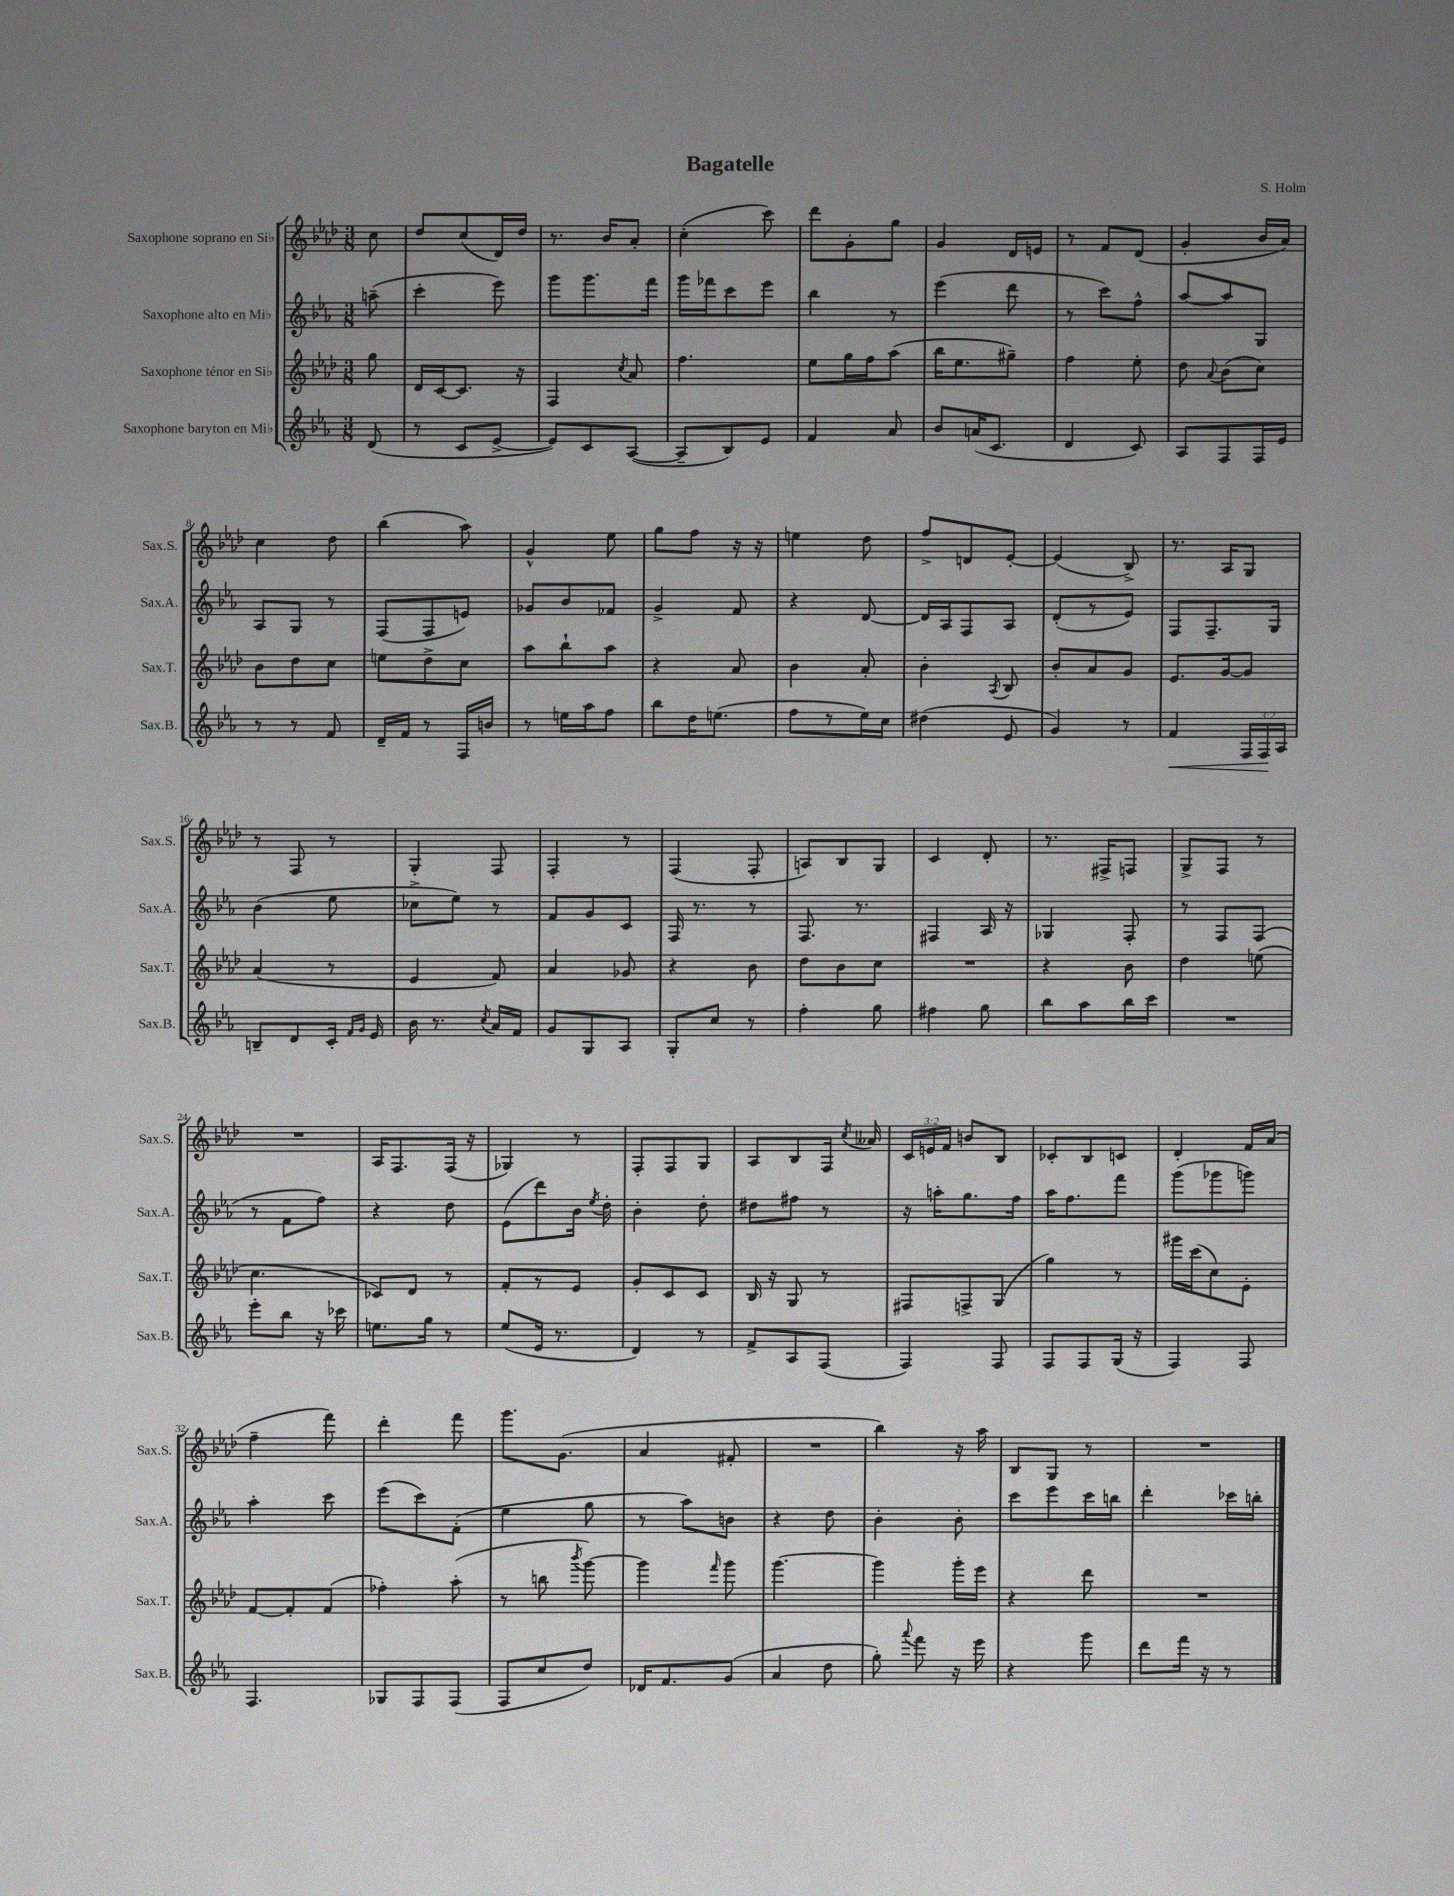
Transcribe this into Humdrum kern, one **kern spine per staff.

**kern	**kern	**kern	**kern
*staff4	*staff3	*staff2	*staff1
*clefG2	*clefG2	*clefG2	*clefG2
*k[b-e-a-]	*k[b-e-a-d-]	*k[b-e-a-]	*k[b-e-a-d-]
*M3/8	*M3/8	*M3/8	*M3/8
(8d	8gg	(8aa~	8cc
=	=	=	=
8r	16d-	4ccc'	8dd-
.	[16c	.	.
8c	8.c]	.	(8cc
[8e-^	.	8eee-)	16d-)
.	16r	.	16dd-
=	=	=	=
8e-])	4F	8ggg	8.r
8c	.	8.ggg	.
.	.	.	16b-
.	8qcc	.	.
([8A-	8a-	.	8a-'
.	.	16fff	.
=	=	=	=
8A-~]	4.ff	16ggg	(4cc'
.	.	16fff-	.
8B-)	.	8ccc	.
8e-	.	8eee-	8ccc)
=	=	=	=
4f	8ee-	4bb-	8ddd-
.	16gg	.	8g'
.	16ff	.	.
8a-	(8aa-	8r	8gg
=	=	=	=
8b-	16bb-	(4eee-	4g
.	8.ee-	.	.
(16a	.	.	.
8.c	.	.	.
.	8gg#~)	8ddd	16d-
.	.	.	16e
=	=	=	=
4d	4ff	8r	8r
.	.	8ccc)	8f
8c)	8ee-'	8ff^^	(8d-
=	=	=	=
8A-	8dd-	[8aa-	4g'
.	8qqa-	.	.
8F	(8b-	8aa-]	.
16F	8cc)	8G	16b-
16e-	.	.	16a-)
=	=	=	=
8r	8b-	8A-	4cc
8r	8dd-	8G	.
8f	8cc	8r	8dd-
=	=	=	=
16d~	8ee	(8F	(4bb-
16f	.	.	.
8r	8dd-^	8F	.
16F	8cc	8e)	8aa-)
16b	.	.	.
=	=	=	=
8r	8aa-	8g-	4g^^
16ee	8bb-`	8b-	.
16aa-	.	.	.
8ff	8aa-	8f-	8ee-
=	=	=	=
8bb-	4r	4g^	8gg
16dd	.	.	8ff
(8.ee	.	.	.
.	8a-	8f	16r
.	.	.	16r
=	=	=	=
8ff	4b-	4r	4ee
8r	.	.	.
16ee-)	8a-'	[8d	8dd-
16cc	.	.	.
=	=	=	=
(4dd#	4b-'	16d]	8ff^
.	.	16A-	.
.	.	8F	8d
.	8qA-	.	.
8e-	8B-	8A-	[8e-'
=	=	=	=
4g)	8b-'	(8d'	(4e-]
.	8a-	8r	.
8r	8g	8e-)	8B-^)
=	=	=	=
4f	8.e-	8F	8.r
.	.	8.F~	.
.	[16g	.	16A-
24F	8g]	.	8G
24F	.	.	.
.	.	16G	.
24A-	.	.	.
=	=	=	=
8B~	(4a-	(4b-	8r
8d	.	.	8F
16c'	8r	8ee-	8r
16qqf	.	.	.
16qqg	.	.	.
16e-	.	.	.
=	=	=	=
16b-	4e-	8cc-^	4G'
8.r	.	.	.
.	.	8ee-)	.
8qcc	.	.	.
16a-	8f)	8r	8F
16f	.	.	.
=	=	=	=
8g	4a-	8f	4F'
8G	.	8g	.
8A-	8g-	8c	8r
=	=	=	=
8G'	4r	16F	(4F
.	.	8.r	.
8cc	.	.	.
8r	8b-	8r	8F'
=	=	=	=
4ff'	8dd-	8.F	8A)
.	8b-	.	8B-
.	.	8.r	.
8gg	8cc	.	8G
=	=	=	=
4ff#	4.r	4F#	4c
8gg	.	16A-	8d-'
.	.	16r	.
=	=	=	=
8bb-	4r	4G-	8.r
8aa-	.	.	.
.	.	.	16F#^
16bb-	8b-	8F'	8F
16ccc	.	.	.
=	=	=	=
4.r	4dd-	8r	8G^
.	.	8F	8F
.	(8ee	(8F	8r
=	=	=	=
8eee-'	4.cc	8r	4.r
8bb-	.	8f	.
16r	.	8ff)	.
16ccc-	.	.	.
=	=	=	=
8.ee	8c-)	4r	16A-
.	.	.	8.F
.	8d-	.	.
16gg	.	.	.
8r	8r	8dd	(16F
.	.	.	16r
=	=	=	=
(8ee-	8f'	(8e-	4G-)
16e-	8r	8ddd)	.
8.r	.	.	.
.	8e-	16b-	8r
.	.	8qee-	.
.	.	16dd'	.
=	=	=	=
4d)	8g'	4b-'	8F'
.	8c	.	8F
8r	8c	8dd'	8G
=	=	=	=
8f^	16B-	8dd#	8A-
.	16r	.	.
8A-	8G	8ff#	8B-
(8F	8r	8r	16F
.	.	.	8qcc
.	.	.	16a--
=	=	=	=
4F)	8F#	16r	24c
.	.	.	24e
.	.	16aa'	.
.	.	.	24f
.	8F^	8.gg	8b
8F	(8G	.	8B-
.	.	16ff	.
=	=	=	=
8F	4gg)	16aa-	8c-'
.	.	8.ff	.
8F	.	.	8B-
(16G	8r	8fff	8c
16r	.	.	.
=	=	=	=
4F)	16ggg#	(8ggg	4d-'
.	(16ccc	.	.
.	8cc)	8ggg-	.
8F	8e-'	8ggg)	16f
.	.	.	(16a-
=	=	=	=
4.F	[8f	4aa-'	4ff~
.	8f']	.	.
.	(8f	8ccc	8fff)
=	=	=	=
8G-	4ff-')	(8eee-	4ddd-'
8F	.	8ccc)	.
(8F	(8aa-'	(8f'	8fff
=	=	=	=
8F	8r	4ee-	8.ggg
8cc	8bb	.	.
.	.	.	(8.g
.	8qbbb-	.	.
8dd)	[8ggg)	8gg	.
=	=	=	=
16d-	4ggg]	8r	4a-
8.f	.	.	.
.	.	8aa-)	.
.	16qqfff	.	.
(8g	8ggg	8b	8f#'
=	=	=	=
4a-	[4.ggg	4r	4.r
8dd	.	8dd	.
=	=	=	=
8gg')	4ggg]	4b-'	4bb-)
8qqaaa-	.	.	.
8fff	.	.	.
16r	16ggg'	8b-'	16r
16eee-	16eee-	.	16aa-
=	=	=	=
4r	4r	8ccc	8B-
.	.	8eee-	8G
8ggg	8ddd-	16ccc	8r
.	.	16bb	.
=	=	=	=
8ddd	4.r	4ddd'	4.r
16fff	.	.	.
16r	.	.	.
8r	.	16ccc-	.
.	.	16bb'	.
==	==	==	==
*-	*-	*-	*-
